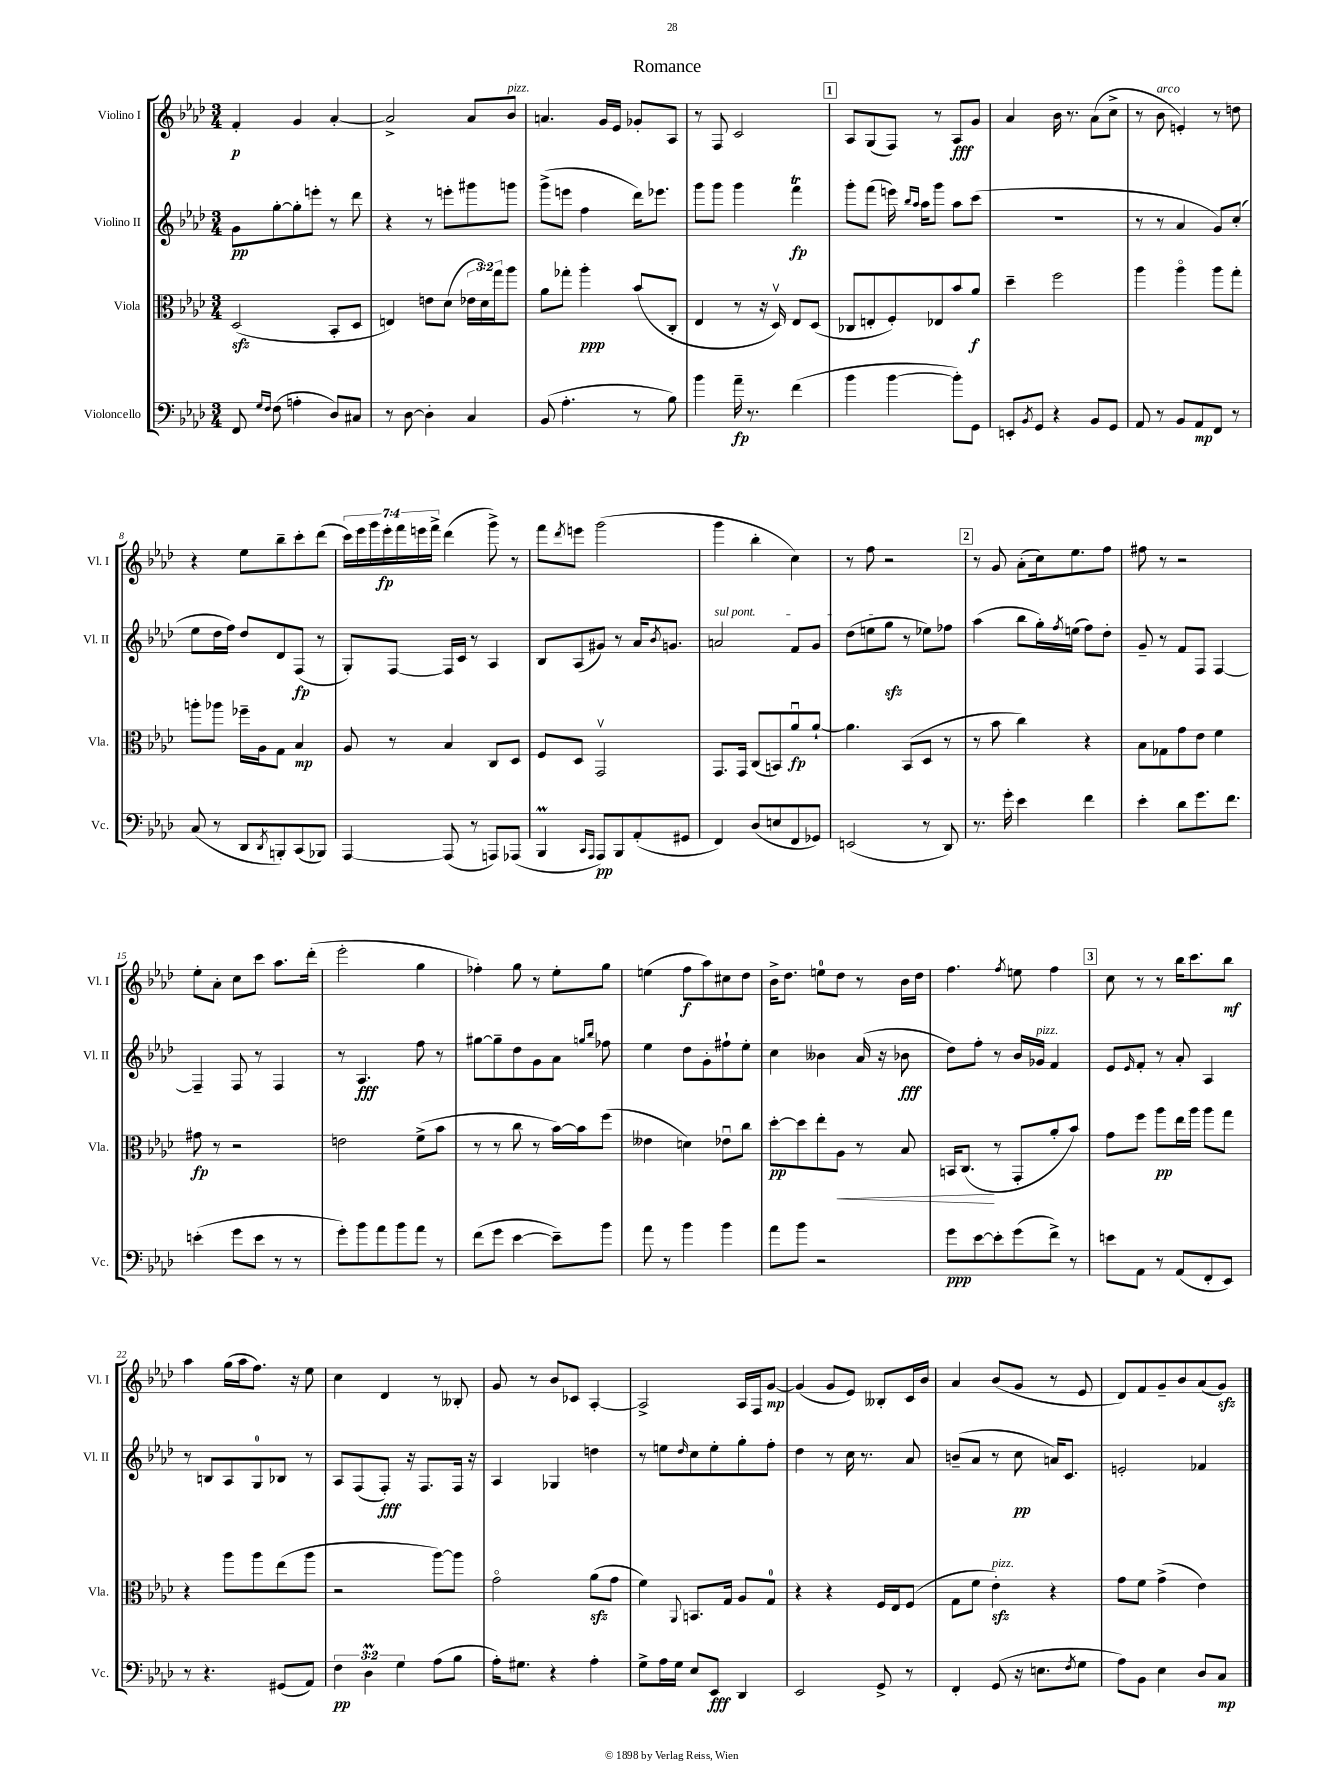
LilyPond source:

\header { title = "Romance" }
<<
\new StaffGroup <<
\new Staff = "s0" \with { instrumentName = "Violino I" shortInstrumentName = "Vl. I" } {
    \clef treble \key aes \major \numericTimeSignature \time 3/4 \override Staff.TupletNumber.text = #tuplet-number::calc-fraction-text
    f'4-.\p g'4 aes'4~-. |
    aes'2-> aes'8 bes'8^\markup { \italic "pizz." } |
    a'4. g'16 ees'16 ges'8-. aes8 |
    r8 f8 c'2 |
    \mark \markup { \box "1" } aes8 g8( f8) r8 aes8\fff g'8 |
    aes'4 bes'16 r8. aes'8( c''8-> |
    r8 bes'8^\markup { \italic "arco" } e'4-.) r8 d''8 |
    r4 ees''8 bes''8-- c'''8-. des'''8( |
    \tuplet 7/4 { c'''16) ees'''16 g'''16 ees'''16-.\fp f'''16 e'''16 f'''16-> } des'''4( g'''8->) r8 |
    f'''8 \acciaccatura { des'''8 } e'''8 g'''2( |
    g'''4 bes''4-. c''4) |
    r8 f''8 r2 |
    \mark \markup { \box "2" } r8 g'8 aes'8-.( c''16) ees''8. f''8 |
    fis''8 r8 r2 |
    ees''8-. aes'8-. c''8 c'''8 aes''8. des'''16-.( |
    ees'''2-. g''4 |
    fes''4-.) g''8 r8 ees''8-. g''8 |
    e''4( f''8\f aes''8) cis''8 des''8 |
    bes'16-> des''8. e''8-0 des''8 r8 bes'16 des''16 |
    f''4. \acciaccatura { f''8 } e''8 f''4 |
    \mark \markup { \box "3" } c''8 r8 r8 bes''16 c'''8. bes''8\mf |
    aes''4 g''16( aes''16 f''8.) r16 ees''8 |
    c''4 des'4 r8 beses8-. |
    g'8 r8 bes'8 ces'8 aes4~-. |
    aes2-> aes16 f16 g'8~\mp |
    g'4( g'8 ees'8) beses8-. c'16 bes'16 |
    aes'4 bes'8( g'8 r8 ees'8 |
    des'8) f'8 g'8-- bes'8 aes'8( g'8\sfz) \bar "|." |
}
\new Staff = "s1" \with { instrumentName = "Violino II" shortInstrumentName = "Vl. II" } {
    \clef treble \key aes \major \numericTimeSignature \time 3/4
    g'8\pp g''8~-. g''8-. e'''8-. r8 des'''8 |
    r4 r8 e'''8-. gis'''8 g'''8 |
    g'''8->( e'''8 f''4 des'''16) ees'''8. |
    g'''8 g'''8 g'''4 f'''4\trill\fp |
    \mark \markup { \box "1" } g'''8-. f'''8( e'''16) \grace { bes''16 aes''16 } aes''16 g'''8 aes''8 c'''8( |
    R2. |
    r8 r8 aes'4 g'8) c''8-.( |
    ees''8 des''16 f''16) des''8 des'8 f8\fp( r8 |
    g8-.) f8~ f16 c'16 r8 aes4 |
    bes8 aes8( gis'8) r8 aes'16 \acciaccatura { bes'8 } g'8. |
    \once \override TextSpanner.bound-details.left.text = \markup { \italic "sul pont." } a'2\startTextSpan f'8 g'8 |
    des''8( e''8 g''8\sfz\stopTextSpan r8 ees''8) fes''8 |
    \mark \markup { \box "2" } aes''4( bes''8 g''16-.) \acciaccatura { f''8 } e''16( f''8) des''8-. |
    g'8-- r8 f'8 f8 f4~ |
    f4-- f8 r8 f4 |
    r8 aes4.\fff f''8 r8 |
    gis''8~ gis''8-- des''8 g'8 aes'8 \grace { g''16 bes''16 } fes''8 |
    ees''4 des''8 g'8-. fis''8-! ees''8-. |
    c''4 beses'4 aes'16( r16 bes'8\fff |
    des''8) f''8-. r8 bes'16 ges'16^\markup { \italic "pizz." } f'4 |
    \mark \markup { \box "3" } ees'8 \grace { ees'16 } f'8-. r8 aes'8-. aes4 |
    r8 b8 aes8 g8-0 bes8 r8 |
    aes8 f8( f8-.\fff) r16 f8. f16 r16 |
    aes4 ges4 d''4 |
    r8 e''8 \grace { des''16 } c''8 e''8-. g''8-. f''8-. |
    des''4 r8 c''16 r8. aes'8 |
    b'8--( aes'8 r8 c''8\pp a'16) c'8. |
    e'2-. fes'4 \bar "|." |
}
\new Staff = "s2" \with { instrumentName = "Viola" shortInstrumentName = "Vla." } {
    \clef alto \key aes \major \numericTimeSignature \time 3/4 \override Staff.TupletNumber.text = #tuplet-number::calc-fraction-text
    des2\sfz( bes,8-. des8 |
    e4) e'8 des'8( \tuplet 3/2 { ees'16 des'16) g''16 } aes''8 |
    aes'8 ges''8-. aes''4-.\ppp bes'8( c8-. |
    ees4 r8 r16 des16\upbow) ees8 des8( |
    \mark \markup { \box "1" } ces8 e8-. f8-.) ees8 bes'8 aes'8\f |
    des''4-- f''2 |
    aes''4 aes''4\flageolet aes''8 g''8-. |
    a''8-. aes''8 fes''16-- aes16 g8 bes4\mp |
    aes8 r8 bes4 c8 des8 |
    f8 des8 g,2\upbow |
    g,8. g,16 c8( b,8) aes'8\downbow\fp aes'8~-! |
    aes'4. bes,8( des8 r8 |
    \mark \markup { \box "2" } r8 bes'8 c''4) r4 |
    bes8 ges8 g'8 ees'8 f'4 |
    gis'8\fp r8 r2 |
    e'2 f'8->( bes'8 |
    r8 r8 c''8 r8 bes'16~) bes'16 f''8( |
    eeses'4 d'4) ees'8\downbow c''8 |
    des''8~-.\pp des''8 ees''8-. aes8\< r8 bes8 |
    b,16 c8.\!( r8 g,8-. aes'8-. bes'8) |
    \mark \markup { \box "3" } g'8 f''8 aes''8\pp ees''16 aes''16 aes''8 g''8 |
    r4 aes''8 aes''8 ees''8( aes''8 |
    r2 aes''8~) aes''8 |
    g'2\flageolet aes'8\sfz( g'8 |
    f'4) \appoggiatura { aes,8 } b,8. g16 aes8 g8-0 |
    r4 r4 f16 ees16 f8( |
    g8 f'8 ees'4-.\sfz^\markup { \italic "pizz." }) r4 |
    g'8 f'8 g'4->( ees'4) \bar "|." |
}
\new Staff = "s3" \with { instrumentName = "Violoncello" shortInstrumentName = "Vc." } {
    \clef bass \key aes \major \numericTimeSignature \time 3/4 \override Staff.TupletNumber.text = #tuplet-number::calc-fraction-text
    f,8 \grace { g16 f16 } f8( a4-. des8) cis8 |
    r8 des8~ des4-. c4 |
    bes,8( aes4.-. r8 bes8) |
    bes'4 aes'16--\fp r8. f'4( |
    \mark \markup { \box "1" } bes'4 bes'4~ bes'8-.) g,8 |
    e,8-. \acciaccatura { bes,8 } g,8 r4 bes,8 g,8 |
    aes,8 r8 bes,8 aes,8\mp f,8 r8 |
    c8( r8 des,8 \acciaccatura { des,8 } b,,8-.) c,8( bes,,8) |
    aes,,4~ aes,,8( r8 a,,8) aes,,8( |
    bes,,4\prall \grace { c,16 aes,,16 } aes,,8\pp) bes,,8 aes,8-.( gis,8 |
    f,4) des8( e8 f,8 ges,8) |
    e,2( r8 des,8) |
    \mark \markup { \box "2" } r8. g'16-. ees'4 f'4 |
    ees'4-. des'8 g'8. f'8. |
    e'4-.( g'8 e'8 r8 r8 |
    g'8-.) bes'8 aes'8 bes'8 aes'8 r8 |
    f'8( g'8 ees'4~ ees'8--) bes'8 |
    aes'8 r8 bes'4 bes'4 |
    aes'8 bes'8 r2 |
    g'8\ppp ees'8~ ees'8-. g'8( f'8->) r8 |
    \mark \markup { \box "3" } e'8 aes,8 r8 aes,8( f,8-. ees,8) |
    r8 r4. gis,8( aes,8) |
    \tuplet 3/2 { f4\pp des4\prall g4 } aes8( bes8 |
    aes16-.) gis8. r4 aes4-. |
    g8-> aes16 g16 ees8 ees,8\fff des,4 |
    ees,2 g,8-> r8 |
    f,4-. g,8( r16 e8. \acciaccatura { f8 } g8 |
    aes8) bes,8 ees4 des8 c8\mp \bar "|." |
}
>>
>>
